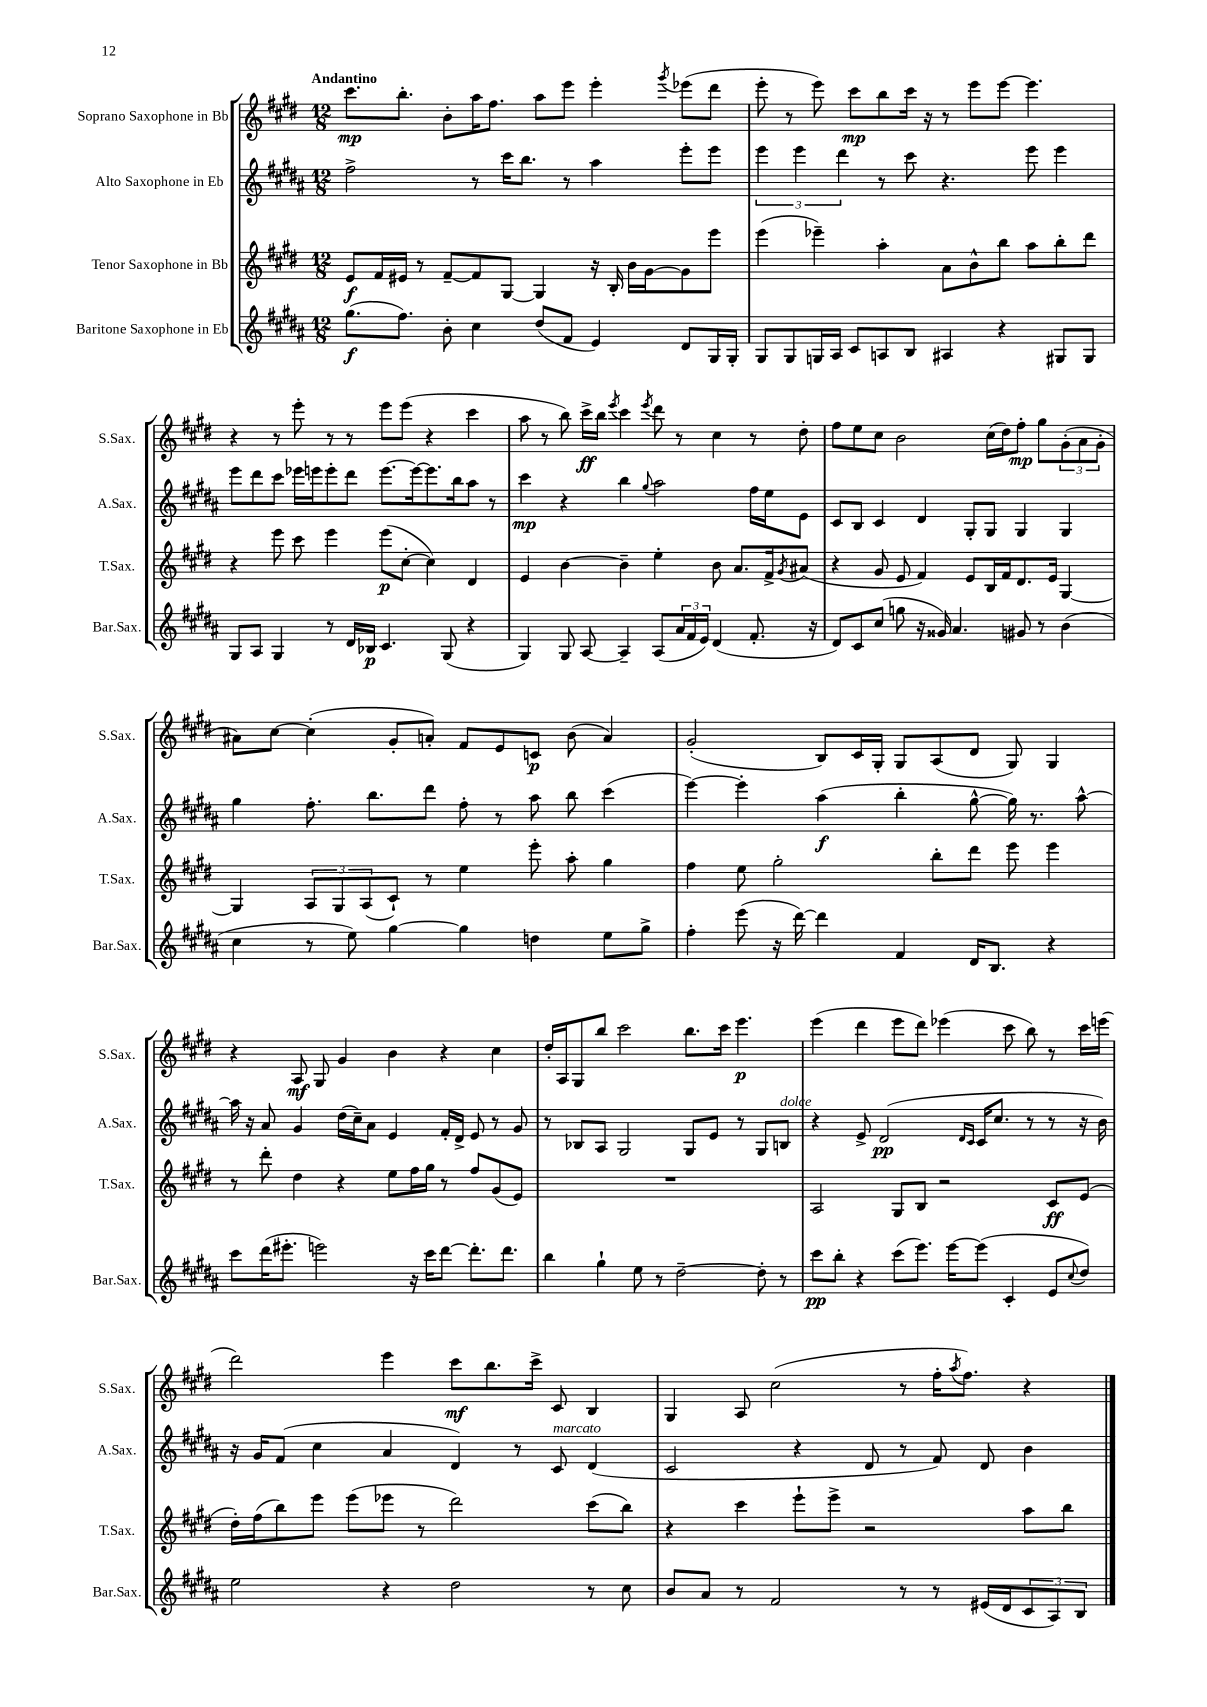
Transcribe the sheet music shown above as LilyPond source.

<<
\new StaffGroup <<
\new Staff = "s0" \with { instrumentName = "Soprano Saxophone in Bb" shortInstrumentName = "S.Sax." } {
    \clef treble \key e \major \numericTimeSignature \time 12/8 \tempo "Andantino"
    cis'''8.\mp b''8.-. b'8-. a''16 fis''8. a''8 e'''8 e'''4-. \acciaccatura { gis'''8 } ees'''8( dis'''8 |
    e'''8-. r8 e'''8) cis'''8\mp b''8 cis'''16 r16 r8 e'''8 e'''8~ e'''4. |
    r4 r8 e'''8-. r8 r8 e'''8 e'''8( r4 cis'''4 |
    a''8 r8 b''8) cis'''16->\ff b''16 \acciaccatura { e'''8 } cis'''4 \acciaccatura { e'''8 } dis'''8 r8 cis''4 r8 dis''8-. |
    fis''8 e''8 cis''8 b'2 cis''16( dis''16) fis''8-.\mp gis''8 \tuplet 3/2 { gis'8-.( a'8 gis'8-. } |
    ais'8) cis''8~ cis''4-.( gis'8-. a'8-.) fis'8 e'8 c'8\p b'8( a'4) |
    gis'2-.( b8) cis'16 gis16-. gis8 a8( dis'8 gis8) gis4 |
    r4 a8\mf gis8 gis'4 b'4 r4 cis''4 |
    dis''16-. a16 gis8 b''8 cis'''2 b''8. cis'''16 e'''4.\p |
    e'''4( dis'''4 e'''8 dis'''8) ees'''4( cis'''8 b''8) r8 cis'''16 e'''16( |
    dis'''2) e'''4 cis'''8\mf b''8. cis'''16-> cis'8 b4 |
    gis4 a8 cis''2( r8 fis''16-. \acciaccatura { a''8 } fis''8.) r4 \bar "|." |
}
\new Staff = "s1" \with { instrumentName = "Alto Saxophone in Eb" shortInstrumentName = "A.Sax." } {
    \clef treble \key b \major \numericTimeSignature \time 12/8
    fis''2-> r8 cis'''16 b''8. r8 ais''4 e'''8-. e'''8 |
    \tuplet 3/2 { e'''4 e'''4 dis'''4 } r8 cis'''8 r4. e'''8 e'''4 |
    e'''8 dis'''8 cis'''8 ees'''16 e'''16 e'''8-. dis'''8 e'''8.~ e'''16~ e'''8. b''16 ais''8 r8 |
    cis'''4\mp r4 b''4 \appoggiatura { gis''8 } ais''2 fis''16 e''16 e'8 |
    cis'8 b8 cis'4 dis'4 gis8-. gis8 gis4 gis4 |
    gis''4 fis''8.-. b''8. dis'''8 fis''8-. r8 ais''8 b''8 cis'''4( |
    e'''4~) e'''4-. ais''4\f( b''4-. gis''8~-^ gis''16) r8. ais''8~-^ |
    ais''16 r16 ais'8 gis'4 dis''16( cis''16--) ais'8 e'4 fis'16-. dis'16-> e'8 r8 gis'8 |
    r8 bes8 ais8 gis2 gis8 e'8 r8 gis8 b8^\markup { \italic "dolce" } |
    r4 e'8-> dis'2\pp( \grace { dis'16 cis'16 } cis'16 cis''8. r8 r8 r16 b'16) |
    r16 gis'16 fis'8( cis''4 ais'4 dis'4) r8 cis'8^\markup { \italic "marcato" } dis'4( |
    cis'2 r4 dis'8 r8 fis'8) dis'8 b'4 \bar "|." |
}
\new Staff = "s2" \with { instrumentName = "Tenor Saxophone in Bb" shortInstrumentName = "T.Sax." } {
    \clef treble \key e \major \numericTimeSignature \time 12/8
    e'8\f fis'16 eis'16 r8 fis'8~-- fis'8 gis8~ gis4 r16 b16-. b'16 gis'16~ gis'8 e'''8 |
    e'''4( ees'''4--) a''4-. a'8 b'8-^ b''8 a''8 b''8-. dis'''8 |
    r4 e'''8 cis'''8 e'''4 e'''8\p( cis''8~-. cis''4) dis'4 |
    e'4 b'4~ b'4-- e''4-. b'8 a'8. fis'16-> \acciaccatura { gis'8 } ais'8( |
    r4 gis'8 e'8 fis'4) e'8 b16 fis'16 dis'8. e'16 gis4~ |
    gis4 \tuplet 3/2 { a8 gis8 a8( } cis'8-!) r8 e''4 e'''8-. a''8-. gis''4 |
    fis''4 e''8 gis''2-. b''8-. dis'''8 e'''8 e'''4 |
    r8 dis'''8-. dis''4 r4 e''8 fis''16 gis''16 r8 fis''8 gis'8( e'8) |
    R1. |
    a2 gis8 b8 r2 cis'8\ff e'8( |
    dis''16-.) fis''16( b''8) e'''8 e'''8( ees'''8 r8 dis'''2) cis'''8( b''8) |
    r4 cis'''4 e'''8-! e'''8-> r2 a''8 b''8 \bar "|." |
}
\new Staff = "s3" \with { instrumentName = "Baritone Saxophone in Eb" shortInstrumentName = "Bar.Sax." } {
    \clef treble \key b \major \numericTimeSignature \time 12/8
    gis''8.\f( fis''8.) b'8-. cis''4 dis''8( fis'8 e'4) dis'8 gis16 gis16-. |
    gis8 gis8 g16 ais16 cis'8 a8 b8 ais4 r4 gis8 gis8 |
    gis8 ais8 gis4 r8 dis'16 bes16\p cis'4. gis8( r4 |
    gis4) gis8 ais8~ ais4-- ais8( \tuplet 3/2 { ais'16 fis'16 e'16) } dis'4( fis'8.-. r16 |
    dis'8) cis'8 cis''8( g''8 r16 gisis'16) ais'4. gis'8 r8 b'4( |
    cis''4 r8 e''8) gis''4~ gis''4 d''4 e''8 gis''8-> |
    fis''4-. e'''8( r16 dis'''16~) dis'''4 fis'4 dis'16 b8. r4 |
    cis'''8 dis'''16( eis'''8.-. e'''2) r16 cis'''16 dis'''8~ dis'''8.-. dis'''8. |
    b''4 gis''4-! e''8 r8 dis''2~-- dis''8-. r8 |
    cis'''8\pp b''8-. r4 cis'''8( e'''8.) e'''16~ e'''8( cis'4-. e'8 \appoggiatura { cis''8 } dis''8) |
    e''2 r4 dis''2 r8 cis''8 |
    b'8 ais'8 r8 fis'2 r8 r8 eis'16( dis'16 \tuplet 3/2 { cis'8 ais8) b8 } \bar "|." |
}
>>
>>
\layout { \context { \Score \remove "Bar_number_engraver" } }
